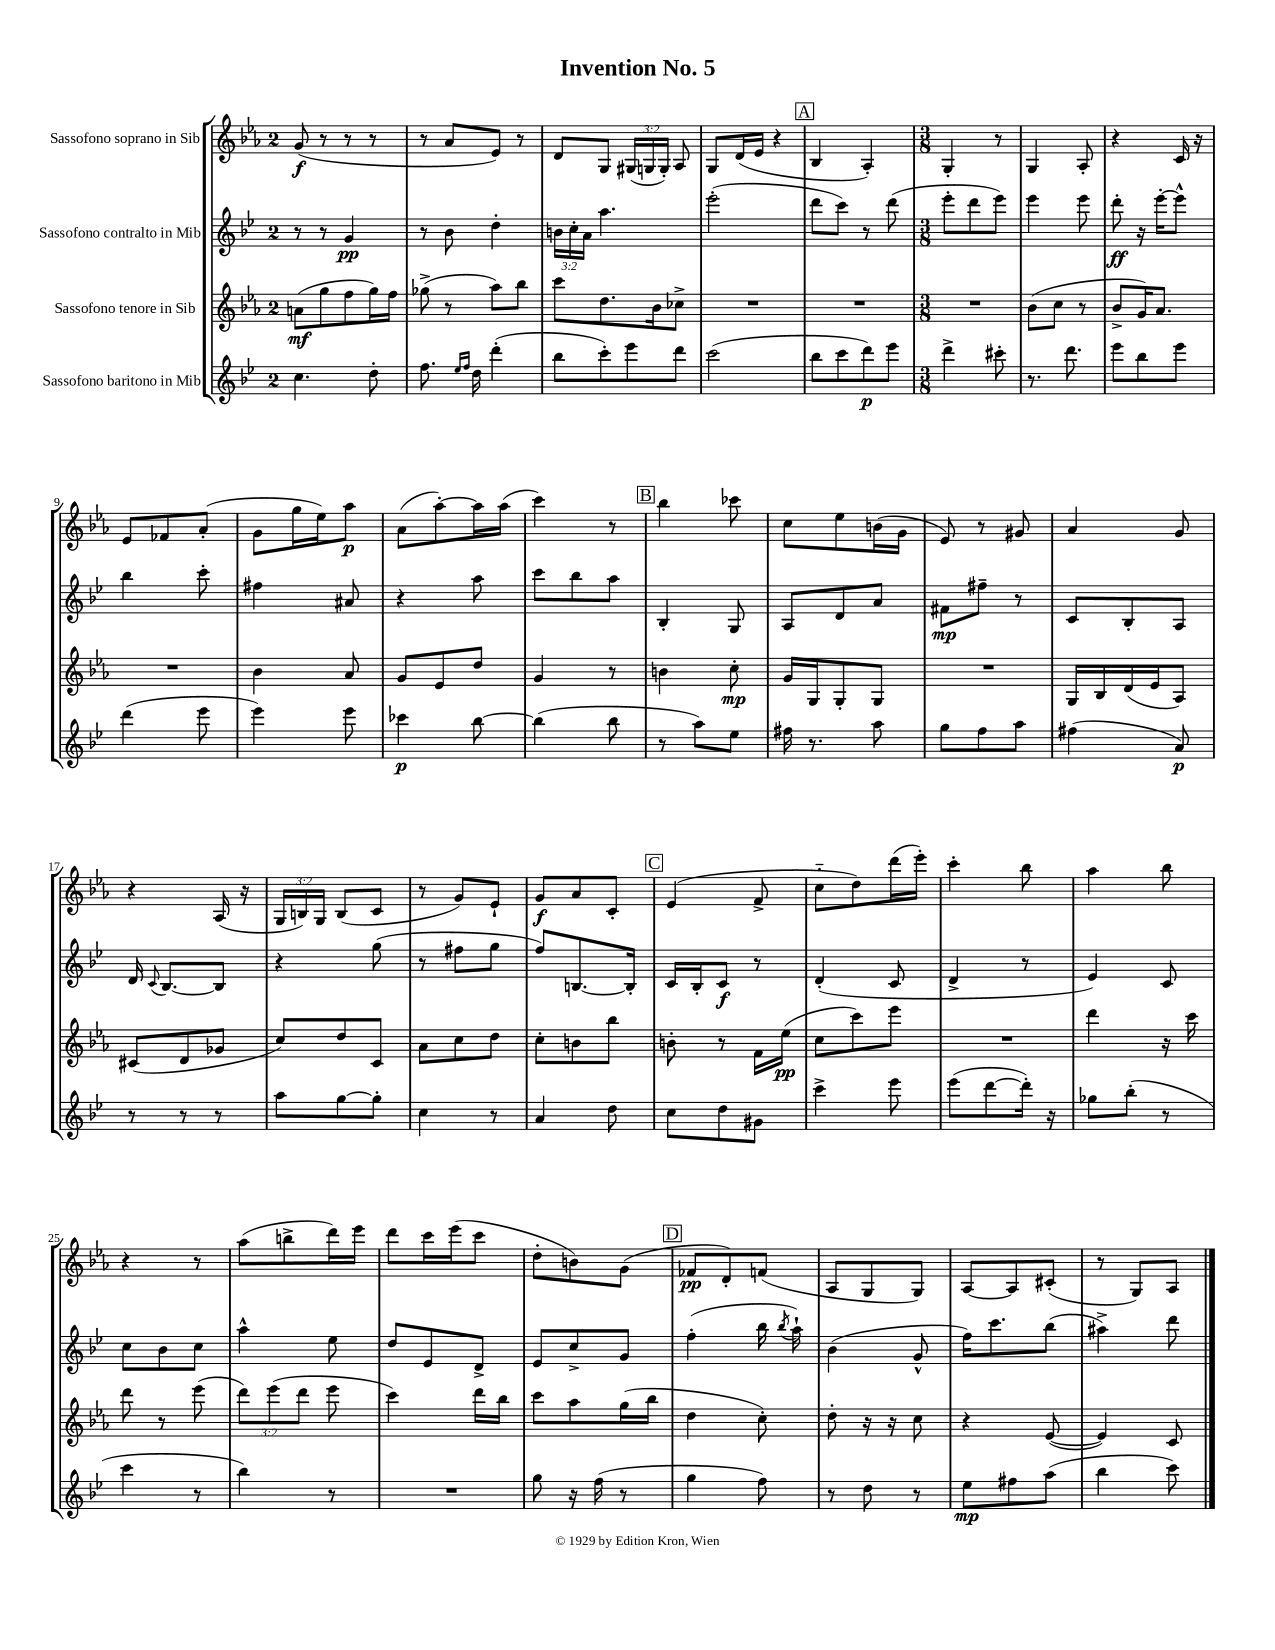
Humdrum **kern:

**kern	**kern	**kern	**kern
*staff4	*staff3	*staff2	*staff1
*clefG2	*clefG2	*clefG2	*clefG2
*k[b-e-]	*k[b-e-a-]	*k[b-e-]	*k[b-e-a-]
*M2/4	*M2/4	*M2/4	*M2/4
4.cc	(8a	8r	(8g
.	8gg	8r	8r
.	8ff	4g	8r
8dd'	16gg)	.	8r
.	16ff	.	.
=	=	=	=
8.ff	(8gg-^	8r	8r
.	8r	8b-	8a-
16qqee-	.	.	.
16qqff	.	.	.
16dd	.	.	.
(4ddd'	8aa-)	4dd'	8e-)
.	8bb-	.	8r
=	=	=	=
8bb-	8ccc	24b	8d
.	.	24cc'	.
.	.	24a	.
8ccc')	8.dd	4.aa	8G
8eee-	.	.	(24G#
.	.	.	24G
.	16b-	.	.
.	.	.	24G')
8ddd	8cc-^	.	8A-
=	=	=	=
(2ccc	2r	(2eee-'	8G
.	.	.	(16d
.	.	.	16e-
.	.	.	4r
=	=	=	=
8bb-	2r	8ddd	4B-
8ccc	.	8ccc)	.
8ddd)	.	8r	4A-')
8eee-	.	(8ddd	.
=	=	=	=
*M3/8	*M3/8	*M3/8	*M3/8
4ddd^	4.r	8eee-'	4G'
.	.	8ddd	.
8ccc#'	.	8eee-)	8r
=	=	=	=
8.r	(8b-	4eee-	4G
.	8cc	.	.
8.ddd	.	.	.
.	8r	8eee-	8A-'
=	=	=	=
8eee-	8b-^	8ddd'	4r
8bb-	16g)	16r	.
.	8.a-	[16eee-'	.
8eee-	.	8eee-^^]	16c
.	.	.	16r
=	=	=	=
(4ddd	4.r	4bb-	8e-
.	.	.	8f-
8eee-	.	8ccc'	(8a-'
=	=	=	=
4eee-)	4b-	4ff#	8g
.	.	.	16gg
.	.	.	16ee-)
8eee-	8a-	8a#	8aa-
=	=	=	=
4ccc-	8g	4r	(8a-
.	8e-	.	[8aa-')
[8bb-	8dd	8aa	16aa-]
.	.	.	(16aa-
=	=	=	=
(4bb-]	4g	8ccc	4ccc)
.	.	8bb-	.
8bb-	8r	8aa	8r
=	=	=	=
8r	4b	4B-'	4bb-
8aa)	.	.	.
8ee-	8cc'	8G	8ccc-
=	=	=	=
16ff#	16g	8A	8cc
8.r	16G	.	.
.	8G'	8d	8ee-
8aa	8G	8a	(16b
.	.	.	16g
=	=	=	=
8gg	4.r	8f#	8e-)
8ff	.	8ff#~	8r
8aa	.	8r	8g#
=	=	=	=
(4ff#	16G	8c	4a-
.	16B-	.	.
.	(16d	8B-'	.
.	16e-	.	.
8a)	8A-)	8A	8g
=	=	=	=
8r	(8c#	16d	4r
.	.	8qqc	.
.	.	[8.B-	.
8r	8d	.	.
8r	8g-	8B-]	(16A-
.	.	.	16r
=	=	=	=
8aa	8cc)	4r	24G
.	.	.	24B)
.	.	.	24G
[8gg	8dd	.	(8B
8gg']	8c	(8gg	8c
=	=	=	=
4cc	8a-	8r	8r
.	8cc	8ff#	8g)
8r	8dd	8gg	8e-`
=	=	=	=
4a	8cc'	8ff)	8g
.	8b	[8.B	8a-
8dd	8bb-	.	8c'
.	.	16B']	.
=	=	=	=
8cc	8b'	16c	(4e-
.	.	16B-'	.
8dd	8r	8c	.
8g#	16f	8r	8f^
.	(16ee-	.	.
=	=	=	=
4ccc^	8cc	(4d'	8cc'~
.	8ccc)	.	8dd)
8eee-	8eee-	8c	(16ddd
.	.	.	16eee-')
=	=	=	=
(8eee-	4.r	4d^	4ccc'
[8ddd	.	.	.
16ddd'])	.	8r	8bb-
16r	.	.	.
=	=	=	=
8gg-	4ddd	4e-)	4aa-
(8bb-'	.	.	.
8r	16r	8c	8bb-
.	16ccc	.	.
=	=	=	=
4ccc	8ddd	8cc	4r
.	8r	8b-	.
8r	(8eee-	8cc	8r
=	=	=	=
4bb-)	12ddd)	4aa^^	(8aa-
.	(12eee-	.	.
.	.	.	8bb^
.	12ddd	.	.
8r	8eee-	8ee-	16ddd)
.	.	.	16eee-
=	=	=	=
4.r	4ccc)	8dd	8ddd
.	.	8e-	16ccc
.	.	.	(16eee-
.	16ddd	8d^	8ccc
.	16bb-	.	.
=	=	=	=
8gg	8ccc	8e-	8dd'
16r	8aa-	8cc^	8b)
(16ff	.	.	.
8r	(16gg	8g	(8g
.	16bb-	.	.
=	=	=	=
4gg	4dd	(4ff'	8f-
.	.	.	8d')
8ff)	8cc')	16bb-	(8f
.	.	8qbb-	.
.	.	16aa`)	.
=	=	=	=
8r	8dd'	(4b-	8A-
8dd	16r	.	8G
.	16r	.	.
8r	8cc	8g^^	8G)
=	=	=	=
8ee-	4r	16ff)	[8A-
.	.	8.ccc	.
8ff#	.	.	8A-]
(8aa	([8e-	(8bb-	(8c#'
=	=	=	=
4bb-	4e-])	4aa#^)	8r
.	.	.	8G)
8ccc)	8c	8ddd	8A-
==	==	==	==
*-	*-	*-	*-
